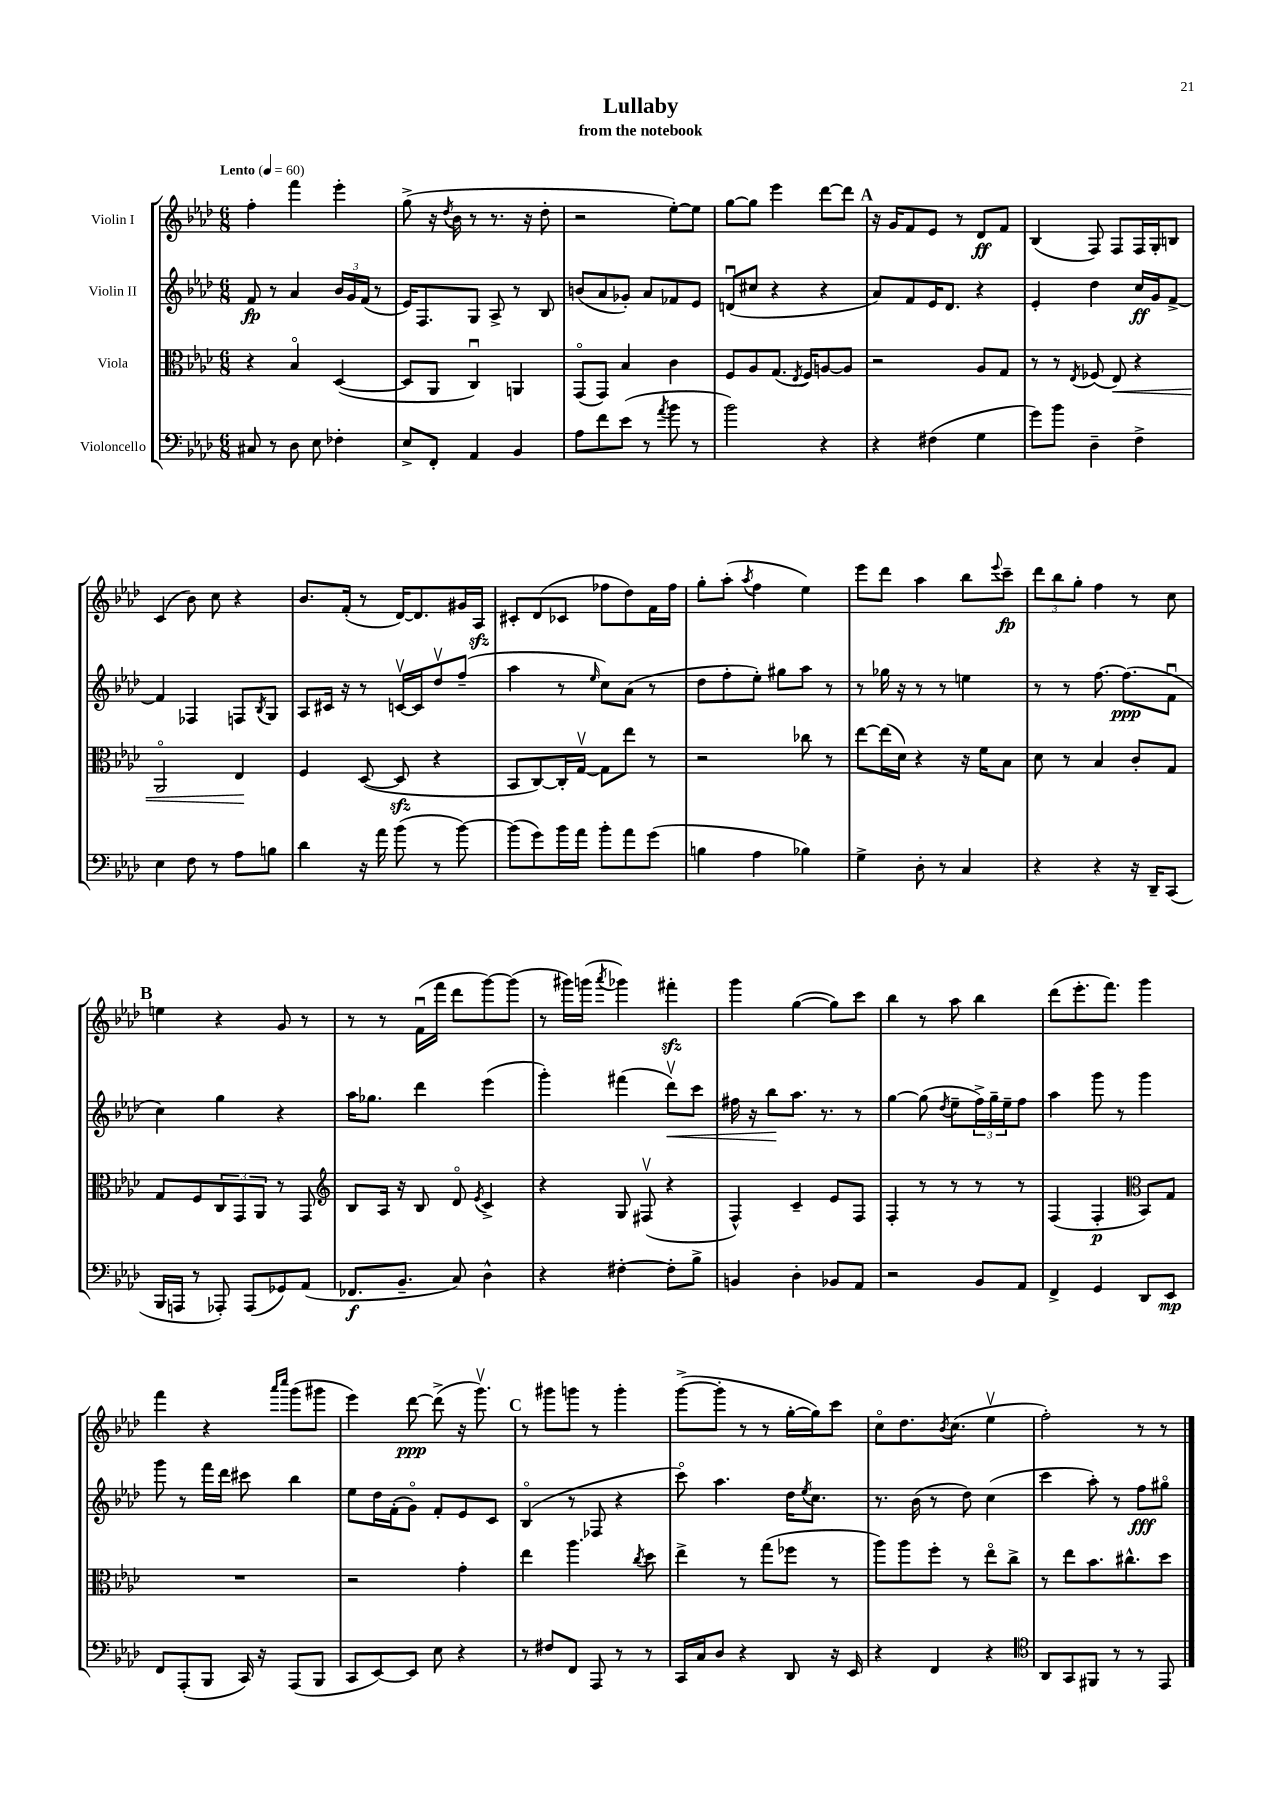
\header { title = "Lullaby" subtitle = "from the notebook" }
<<
\new StaffGroup <<
\new Staff = "s0" \with { instrumentName = "Violin I" } {
    \clef treble \key aes \major \numericTimeSignature \time 6/8 \tempo "Lento" 4 = 60
    f''4-. f'''4 ees'''4-. |
    g''8->( r16 \acciaccatura { des''8 } bes'16 r8 r8. r16 des''8-. |
    r2 ees''8~-.) ees''8 |
    g''8~ g''8 ees'''4 des'''8~ des'''8 |
    \mark \markup { \bold "A" } r16 g'16 f'8 ees'8 r8 des'8\ff f'8 |
    bes4( f8) f8 f16 g16-. b8 |
    c'4( bes'8) c''8 r4 |
    bes'8. f'16-.( r8 des'16~) des'8. gis'16 aes16\sfz |
    cis'8-. des'8( ces'8 fes''8 des''8) f'16 fes''16 |
    g''8-. aes''8-.( \acciaccatura { aes''8 } f''4 ees''4) |
    ees'''8 des'''8 aes''4 bes''8 \appoggiatura { ees'''8 } c'''8--\fp |
    \tuplet 3/2 { des'''8 bes''8 g''8-. } f''4 r8 c''8 |
    \mark \markup { \bold "B" } e''4 r4 g'8 r8 |
    r8 r8 f'16\downbow( f'''16 des'''8 g'''8~) g'''8( |
    r8 gis'''16) g'''16( \acciaccatura { aes'''8 } ges'''4) fis'''4-.\sfz |
    g'''4 g''4~( g''8) c'''8 |
    bes''4 r8 aes''8 bes''4 |
    des'''8( ees'''8.-. f'''8.) g'''4 |
    f'''4 r4 \grace { aes'''16 c''''16 } g'''8( gis'''8 |
    ees'''4) des'''8~\ppp des'''8->( r16 g'''8.\upbow) |
    \mark \markup { \bold "C" } r8 gis'''8 g'''8 r8 g'''4-. |
    g'''8~->( g'''8-. r8 r8 g''16~-. g''16) c'''8 |
    c''8\flageolet des''8. \acciaccatura { bes'8 } c''8.( ees''4\upbow |
    f''2-.) r8 r8 \bar "|." |
}
\new Staff = "s1" \with { instrumentName = "Violin II" } {
    \clef treble \key aes \major \numericTimeSignature \time 6/8
    f'8\fp r8 aes'4 \tuplet 3/2 { bes'16 g'16 f'16( } r8 |
    ees'16) f8. g8 aes8-> r8 bes8 |
    b'8( aes'8 ges'8-.) aes'8 fes'8 ees'8 |
    d'8\downbow( cis''8 r4 r4 |
    \mark \markup { \bold "A" } aes'8) f'8 ees'16 des'8. r4 |
    ees'4-. des''4 c''16\ff g'16 f'8~-> |
    f'4 fes4 f8 \acciaccatura { bes8 } g8 |
    aes8 cis'16 r16 r8 c'16~\upbow c'16 des''8\upbow f''8--( |
    aes''4 r8 \grace { ees''16 } c''8) aes'8( r8 |
    des''8 f''8-. ees''8-.) gis''8 aes''8 r8 |
    r8 ges''16 r16 r8 r8 e''4 |
    r8 r8 f''8.~ f''8.\ppp( f'8\downbow |
    \mark \markup { \bold "B" } c''4) g''4 r4 |
    aes''16 ges''8. des'''4 ees'''4( |
    g'''4-.) fis'''4( des'''8\upbow\<) c'''8 |
    fis''16 r16 bes''8\! aes''8. r8. r8 |
    g''4~ g''8( \acciaccatura { des''8 } ees''8-- \tuplet 3/2 { f''16->) g''16-- ees''16-- } f''8 |
    aes''4 g'''8 r8 g'''4 |
    g'''8 r8 f'''16 des'''16 cis'''8 bes''4 |
    ees''8 des''16 f'16-.( g'8\flageolet) f'8-. ees'8 c'8 |
    \mark \markup { \bold "C" } bes4\flageolet( r8 fes8 r4 |
    c'''8\flageolet) aes''4. des''16 \acciaccatura { ees''8 } c''8. |
    r8. bes'16( r8 des''8) c''4( |
    c'''4 aes''8-.) r8 f''8\fff gis''8\flageolet \bar "|." |
}
\new Staff = "s2" \with { instrumentName = "Viola" } {
    \clef alto \key aes \major \numericTimeSignature \time 6/8
    r4 bes4\flageolet des4~( |
    des8 aes,8 c4\downbow) a,4 |
    g,8\flageolet( g,8) bes4 c'4 |
    f8 aes8 g8.( \acciaccatura { ees8 } f16) a8~ a8 |
    \mark \markup { \bold "A" } r2 aes8 g8 |
    r8 r8 \acciaccatura { ees8 } fes8( ees8\<) r4 |
    aes,2\flageolet ees4\! |
    f4 des8~( des8\sfz r4 |
    bes,8 c8~) c16-. g16~\upbow g8 ees''8 r8 |
    r2 ces''8 r8 |
    ees''8~ ees''16( des'16) r4 r16 f'16 bes8 |
    des'8 r8 bes4 c'8-. g8 |
    \mark \markup { \bold "B" } g8 f8 \tuplet 3/2 { c8 g,8 aes,8 } r8 g,8 |
    \clef treble bes8 aes16 r16 bes8 des'8\flageolet \acciaccatura { ees'8 } c'4-> |
    r4 g8 fis8\upbow( r4 |
    f4-^) c'4-- ees'8 f8 |
    f4-. r8 r8 r8 r8 |
    f4( f4-.\p \clef alto bes,8) g8 |
    R2. |
    r2 g'4-. |
    \mark \markup { \bold "C" } ees''4 aes''4. \acciaccatura { c''8 } des''8 |
    ees''4-> r8 g''8( fes''8 r8 |
    aes''8) aes''8 f''8-. r8 ees''8\flageolet c''8-> |
    r8 ees''8 bes'8. cis''8.-^ des''8 \bar "|." |
}
\new Staff = "s3" \with { instrumentName = "Violoncello" } {
    \clef bass \key aes \major \numericTimeSignature \time 6/8
    cis8 r8 des8 ees8 fes4-. |
    ees8-> f,8-. aes,4 bes,4 |
    aes8 f'8 ees'8( r8 \acciaccatura { aes'8 } bes'8 r8 |
    bes'2) r4 |
    \mark \markup { \bold "A" } r4 fis4( g4 |
    g'8) bes'8 des4-- f4-> |
    ees4 f8 r8 aes8 b8 |
    des'4 r16 aes'16 bes'8( r8 bes'8~) |
    bes'8( g'8) bes'16 aes'16 bes'8-. aes'8 g'8( |
    b4 aes4 bes4) |
    g4-> des8-. r8 c4 |
    r4 r4 r16 des,16-- c,8( |
    \mark \markup { \bold "B" } bes,,16 a,,16 r8 aes,,8-.) aes,,8( ges,8) aes,8( |
    fes,8.\f bes,8.-- c8) des4-^ |
    r4 fis4~-. fis8-. bes8-> |
    b,4 des4-. bes,8 aes,8 |
    r2 bes,8 aes,8 |
    f,4-> g,4 des,8 ees,8\mp |
    f,8 aes,,8-.( bes,,8 c,16) r16 aes,,8( bes,,8 |
    c,8 ees,8~) ees,8 ees8 r4 |
    \mark \markup { \bold "C" } r8 fis8 f,8 aes,,8 r8 r8 |
    c,16 c16 des8 r4 des,8 r16 ees,16 |
    r4 f,4 r4 |
    \clef tenor aes,8 g,8 fis,8 r8 r8 ees,8 \bar "|." |
}
>>
>>
\layout { \context { \Score \remove "Bar_number_engraver" } }
